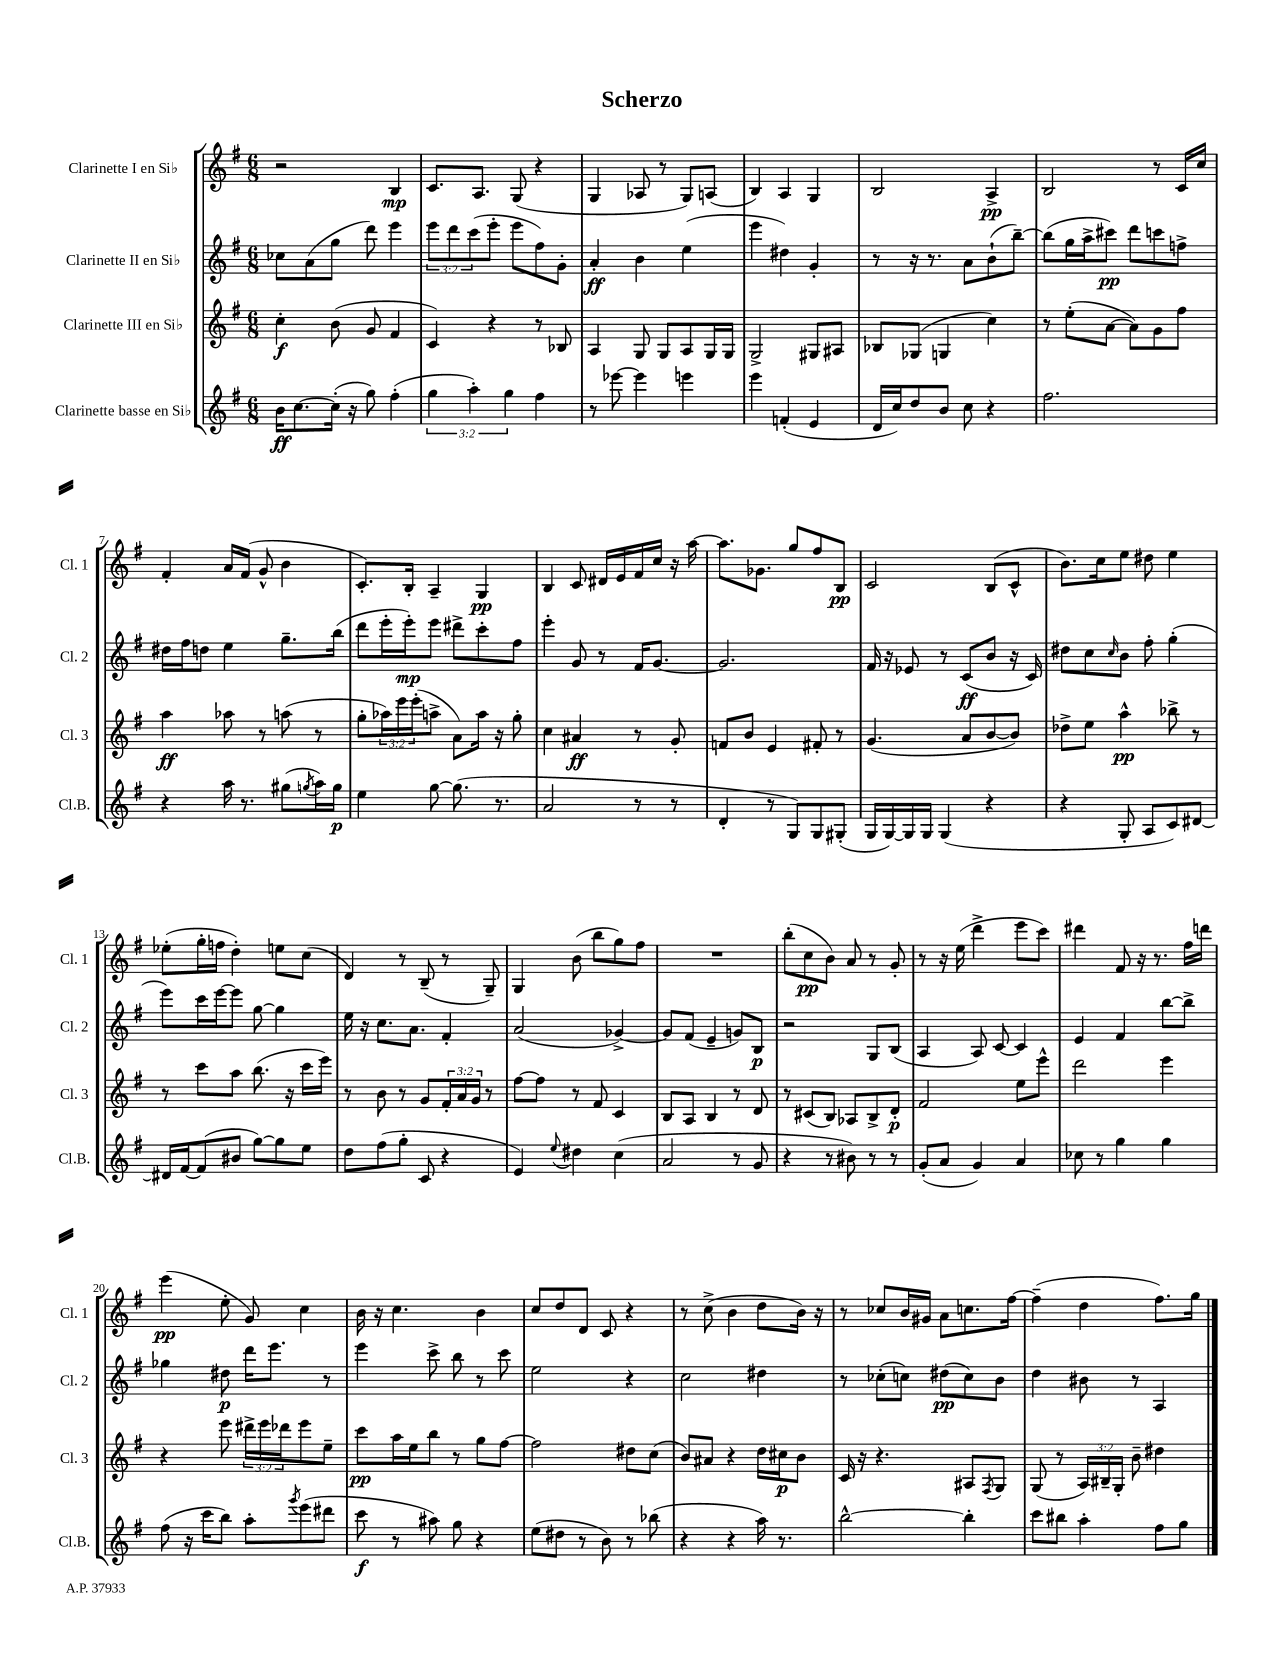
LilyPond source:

\header { title = "Scherzo" }
<<
\new StaffGroup <<
\new Staff = "s0" \with { instrumentName = "Clarinette I en Sib" shortInstrumentName = "Cl. 1" } {
    \clef treble \key g \major \numericTimeSignature \time 6/8
    r2 b4\mp |
    c'8. a8. g8( r4 |
    g4 aes8 r8 g8) a8( |
    b4) a4 g4 |
    b2 a4->\pp |
    b2 r8 c'16 c''16 |
    fis'4-. a'16 fis'16( g'8-^ b'4 |
    c'8.-.) b16-. a4-- g4\pp |
    b4 c'8 dis'16 e'16 fis'16 c''16 r16 a''16~ |
    a''8. ges'8. g''8 fis''8 b8\pp |
    c'2 b8( c'8-^ |
    b'8.) c''16 e''8 dis''8 e''4 |
    ees''8-.( g''16-. f''16 d''4-.) e''8 c''8( |
    d'4) r8 b8--( r8 g8--) |
    g4 b'8( b''8 g''8) fis''8 |
    R2. |
    b''8-.( c''8\pp b'8) a'8 r8 g'8-. |
    r8 r16 e''16( d'''4-> e'''8 c'''8) |
    dis'''4 fis'8 r16 r8. fis''16 d'''16 |
    e'''4\pp( e''8-. g'8) c''4 |
    b'16 r16 c''4. b'4 |
    c''8 d''8 d'8 c'8 r4 |
    r8 c''8->( b'4 d''8 b'16) r16 |
    r8 ces''8 b'16 gis'16 a'8 c''8. fis''16~ |
    fis''4--( d''4 fis''8.) g''16 \bar "|." |
}
\new Staff = "s1" \with { instrumentName = "Clarinette II en Sib" shortInstrumentName = "Cl. 2" } {
    \clef treble \key g \major \numericTimeSignature \time 6/8 \override Staff.TupletNumber.text = #tuplet-number::calc-fraction-text
    ces''8 a'8( g''8 d'''8) e'''4 |
    \tuplet 3/2 { e'''8 d'''8 c'''8( } e'''8-. e'''8 fis''8) g'8-. |
    a'4-.\ff b'4 e''4( |
    e'''4 dis''4) g'4-. |
    r8 r16 r8. a'8 b'8-!( b''8~--) |
    b''8( g''16 a''16-> cis'''8\pp) d'''8 c'''8 f''8-> |
    dis''16 fis''16 d''8 e''4 g''8.-- b''16( |
    d'''8 e'''16-. e'''16-.\mp) e'''8 dis'''8-> c'''8-. fis''8 |
    e'''4-. g'8 r8 fis'16 g'8.~ |
    g'2. |
    fis'16 r16 ees'8 r8 c'8\ff( b'8 r16 c'16) |
    dis''8 c''8 \grace { c''16 } b'8 fis''8-. g''4-.( |
    e'''8) c'''16 e'''16~ e'''8 g''8~ g''4 |
    e''16 r16 c''8. a'8. fis'4-. |
    a'2( ges'4~->) |
    ges'8 fis'8( e'4-- g'8) b8\p |
    r2 g8 b8( |
    a4 a8) c'8~ c'4 |
    e'4 fis'4 b''8~ b''8-> |
    ges''4 dis''8\p d'''16 e'''8. r8 |
    e'''4 c'''8-> b''8 r8 c'''8 |
    e''2 r4 |
    c''2 dis''4 |
    r8 ces''8-.( c''8) dis''8\pp( c''8) b'8 |
    d''4 bis'8 r8 a4 \bar "|." |
}
\new Staff = "s2" \with { instrumentName = "Clarinette III en Sib" shortInstrumentName = "Cl. 3" } {
    \clef treble \key g \major \numericTimeSignature \time 6/8 \override Staff.TupletNumber.text = #tuplet-number::calc-fraction-text
    c''4-.\f b'8( g'8 fis'4 |
    c'4) r4 r8 bes8 |
    a4 g8 g8 a8 g16 g16 |
    g2-> gis8 ais8 |
    bes8 ges8( g4 c''4) |
    r8 e''8-.( a'8~ a'8) g'8 fis''8 |
    a''4\ff aes''8 r8 a''8( r8 |
    g''8-. \tuplet 3/2 { aes''16) e'''16 e'''16-.( } a''8-> a'8) a''16 r16 g''8-. |
    c''4 ais'4\ff r8 g'8-. |
    f'8 b'8 e'4 fis'8-. r8 |
    g'4.( a'8 b'8~ b'8) |
    des''8-> e''8 a''4-^\pp bes''8-> r8 |
    r8 c'''8 a''8 b''8.( r16 c'''16 e'''16) |
    r8 b'8 r8 g'8 \tuplet 3/2 { fis'16-. a'16 g'16 } r8 |
    fis''8~ fis''8 r8 fis'8 c'4 |
    b8 a8 b4 r8 d'8 |
    r8 cis'8( b8) aes8 b8-> d'8-.\p |
    fis'2 e''8 e'''8-^ |
    d'''2 e'''4 |
    r4 e'''8 \tuplet 3/2 { dis'''16-> e'''16 des'''16 } e'''8 e''8-- |
    c'''8\pp a''16 e''16 b''8 r8 g''8 fis''8~ |
    fis''2 dis''8 c''8( |
    b'8) ais'8 r4 d''16 cis''16\p b'8 |
    c'16 r16 r4. ais8 \acciaccatura { fis8 } g8 |
    g8( r8 \tuplet 3/2 { a16) bis16-- g16-. } b'8-- dis''4 \bar "|." |
}
\new Staff = "s3" \with { instrumentName = "Clarinette basse en Sib" shortInstrumentName = "Cl.B." } {
    \clef treble \key g \major \numericTimeSignature \time 6/8 \override Staff.TupletNumber.text = #tuplet-number::calc-fraction-text
    b'16\ff c''8.~ c''16-.( r16 g''8) fis''4-.( |
    \tuplet 3/2 { g''4 a''4-.) g''4 } fis''4 |
    r8 ees'''8~ ees'''4 e'''4 |
    e'''4 f'4-.( e'4 |
    d'16 c''16) d''8 b'8 c''8 r4 |
    fis''2. |
    r4 a''16 r8. gis''8( \acciaccatura { g''8 } a''16) g''16\p |
    e''4 g''8~ g''8.( r8. |
    a'2 r8 r8 |
    d'4-. r8 g8) g8 gis8-.( |
    g16 g16~) g16 g16 g4( r4 |
    r4 g8-. a8 c'8) dis'8~ |
    dis'16 fis'16~ fis'8( bis'8 g''8~) g''8 e''8 |
    d''8 fis''8( g''8-. c'8 r4 |
    e'4) \appoggiatura { e''8 } dis''4 c''4( |
    a'2 r8 g'8 |
    r4 r8 bis'8) r8 r8 |
    g'8-.( a'8 g'4) a'4 |
    ces''8 r8 g''4 g''4 |
    fis''8( r16 c'''16 b''8) a''8-. \acciaccatura { g'''8 } e'''8( dis'''8 |
    c'''8\f r8 ais''8) g''8 r4 |
    e''8( dis''8 r8 b'8) r8 bes''8( |
    r4 r4 a''16) r8. |
    b''2~-^ b''4-. |
    c'''8 bis''8 a''4-. fis''8 g''8 \bar "|." |
}
>>
>>
